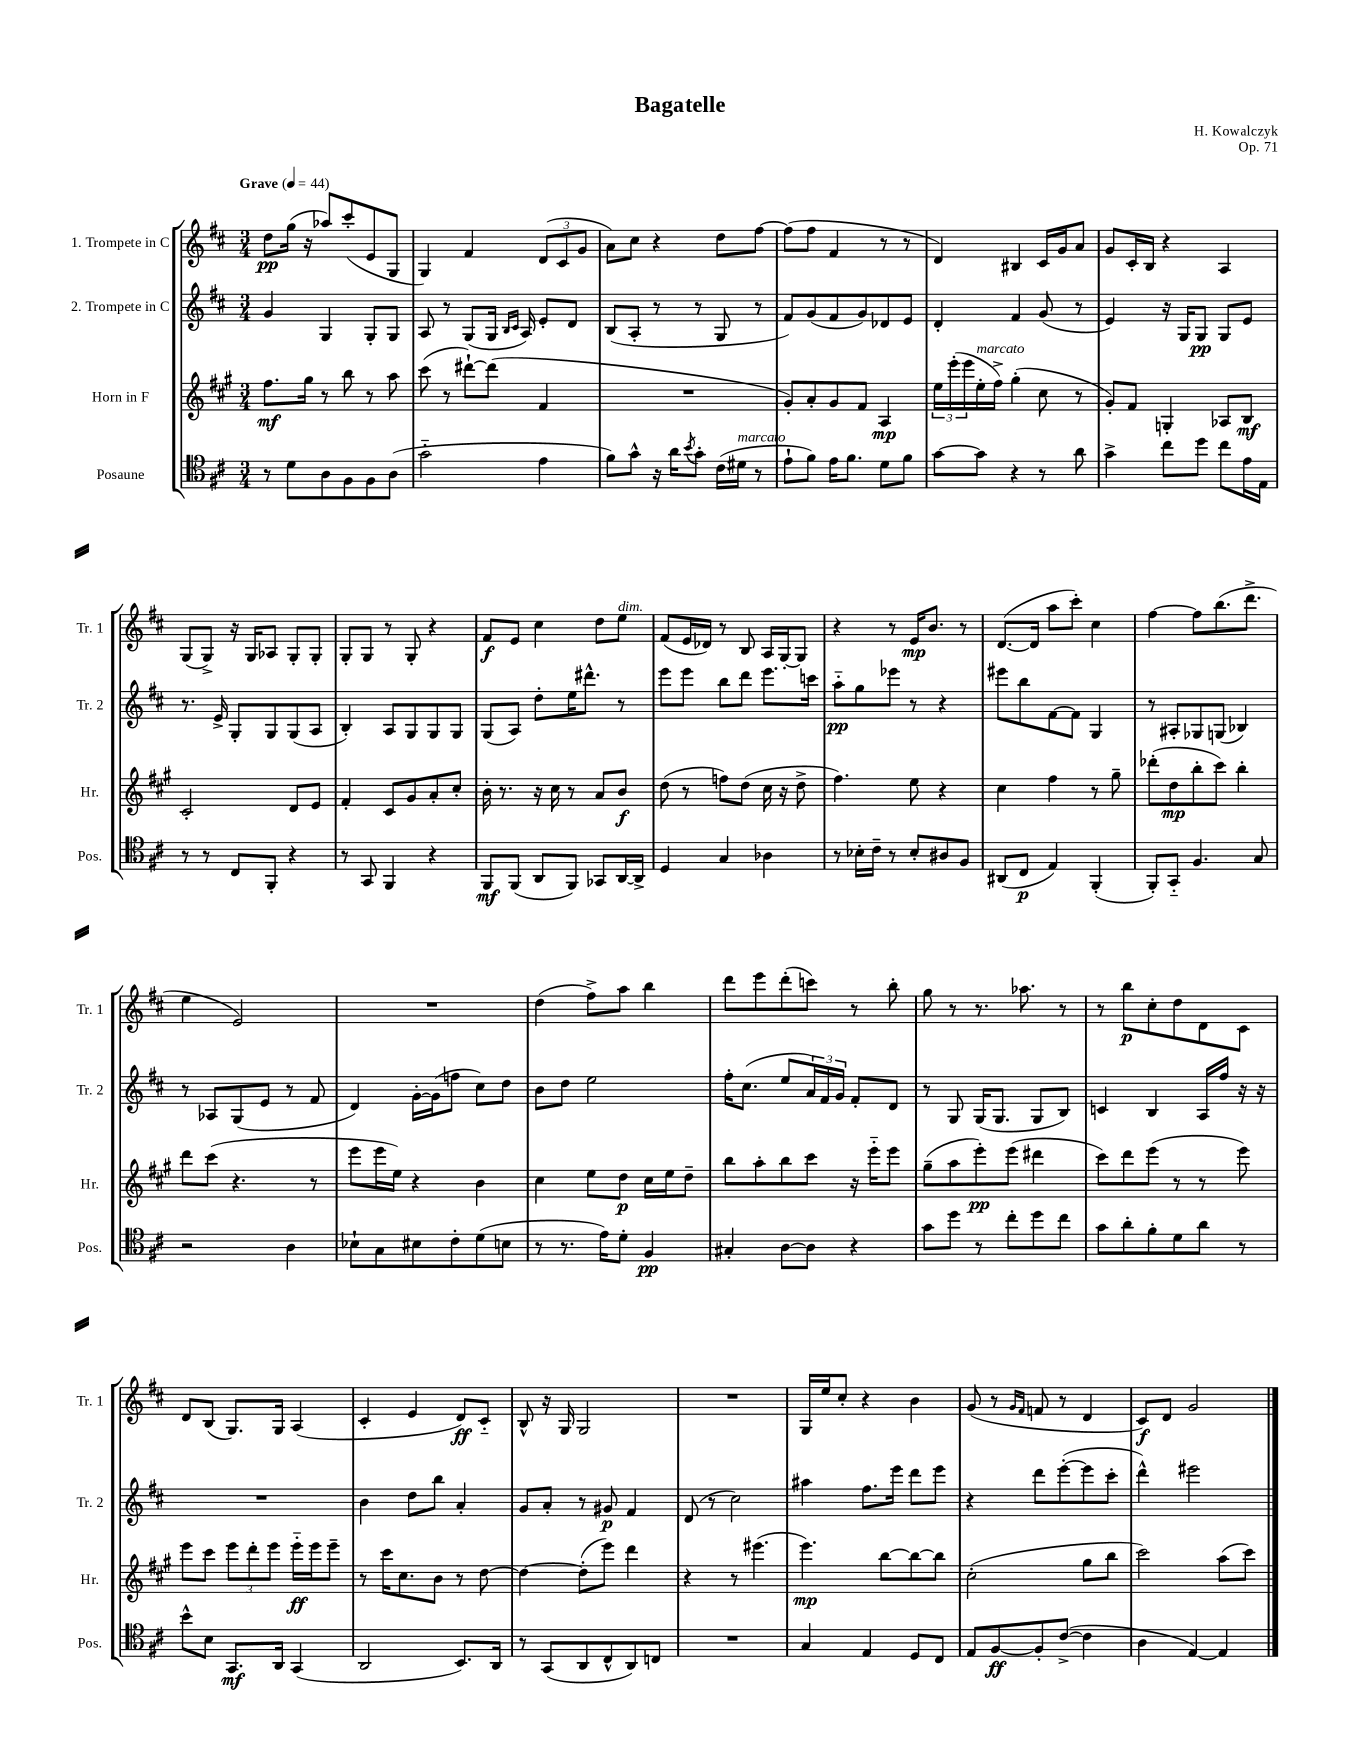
\header { title = "Bagatelle" composer = "H. Kowalczyk" opus = "Op. 71" }
<<
\new StaffGroup <<
\new Staff = "s0" \with { instrumentName = "1. Trompete in C" shortInstrumentName = "Tr. 1" } {
    \clef treble \key d \major \numericTimeSignature \time 3/4 \tempo "Grave" 4 = 44
    d''8\pp g''16( r16 aes''8) cis'''8-.( e'8 g8 |
    g4) fis'4 \tuplet 3/2 { d'8( cis'8 g'8 } |
    a'8) cis''8 r4 d''8 fis''8~ |
    fis''8( fis''8 fis'4 r8 r8 |
    d'4) bis4 cis'16 g'16 a'8 |
    g'8 cis'16-. b16 r4 a4 |
    g8( g8->) r16 g16 aes8 g8-. g8-. |
    g8-. g8 r8 g8-. r4 |
    fis'8\f e'8 cis''4 d''8 e''8^\markup { \italic "dim." } |
    fis'8( e'16 des'16) r8 b8 a16 g16~-. g8 |
    r4 r8 e'16\mp b'8. r8 |
    d'8.~( d'16 a''8 cis'''8-.) cis''4 |
    fis''4~ fis''8 b''8.( d'''8.-> |
    e''4 e'2) |
    R2. |
    d''4( fis''8->) a''8 b''4 |
    d'''8 e'''8 d'''8-.( c'''8) r8 b''8-. |
    g''8 r8 r8. aes''8. r8 |
    r8 b''8\p cis''8-. d''8 d'8 cis'8 |
    d'8 b8( g8.) g16 a4( |
    cis'4-. e'4 d'8\ff) cis'8-_ |
    b8-^ r16 g16 g2 |
    R2. |
    g16 e''16 cis''8-. r4 b'4 |
    g'8( r8 \grace { g'16 fis'16 } f'8 r8 d'4 |
    cis'8\f) d'8 g'2 \bar "|." |
}
\new Staff = "s1" \with { instrumentName = "2. Trompete in C" shortInstrumentName = "Tr. 2" } {
    \clef treble \key d \major \numericTimeSignature \time 3/4
    g'4 g4 g8-. g8 |
    a8 r8 g8( g16 \grace { b16 cis'16 } a16) e'8-. d'8 |
    b8( a8-. r8 r8 g8 r8 |
    fis'8) g'8( fis'8 g'8) des'8 e'8 |
    d'4-. fis'4 g'8( r8 |
    e'4) r16 g16 g8\pp g8 e'8 |
    r8. e'16-> g8-. g8 g8( a8 |
    b4-.) a8 g8 g8 g8 |
    g8( a8) d''8-. e''16 dis'''8.-^ r8 |
    e'''8 e'''8 b''8 d'''8 e'''8. c'''16 |
    a''8-_\pp g''8 ees'''8 r8 r4 |
    eis'''8 b''8 fis'8~ fis'8 g4 |
    r8 ais8-. ges8 g8( bes4) |
    r8 aes8 g8( e'8 r8 fis'8 |
    d'4) g'16~-. g'16( f''8 cis''8) d''8 |
    b'8 d''8 e''2 |
    fis''16-. cis''8.( e''8 \tuplet 3/2 { a'16) fis'16 g'16 } fis'8-. d'8 |
    r8 g8 g16( g8. g8 b8) |
    c'4 b4 a16 fis''16 r16 r16 |
    R2. |
    b'4 d''8 b''8 a'4-. |
    g'8 a'8-. r8 gis'8\p fis'4 |
    d'8( r8 cis''2) |
    ais''4 fis''8. e'''16 d'''8 e'''8 |
    r4 d'''8 e'''8~-.( e'''8 cis'''8-. |
    d'''4-^) eis'''2 \bar "|." |
}
\new Staff = "s2" \with { instrumentName = "Horn in F" shortInstrumentName = "Hr." } {
    \clef treble \key a \major \numericTimeSignature \time 3/4
    fis''8.\mf gis''16 r8 b''8 r8 a''8 |
    cis'''8( r8 dis'''8~-!) dis'''8( fis'4 |
    R2. |
    gis'8-.) a'8-. gis'8 fis'8 a4\mp |
    \tuplet 3/2 { e''16 e'''16-.( e'''16 } e''16-.^\markup { \italic "marcato" } fis''16->) gis''4-.( cis''8 r8 |
    gis'8-.) fis'8 g4-. aes8 b8\mf |
    cis'2-. d'8 e'8 |
    fis'4-. cis'8 gis'8 a'8-. cis''8-. |
    b'16-. r8. r16 cis''16 r8 a'8 b'8\f |
    d''8( r8 f''8) d''8( cis''16 r16 d''8-> |
    fis''4.) e''8 r4 |
    cis''4 fis''4 r8 gis''8-- |
    des'''8-.( d''8\mp b''8-. cis'''8) b''4-. |
    d'''8 cis'''8( r4. r8 |
    e'''8 e'''16 e''16) r4 b'4 |
    cis''4 e''8 d''8\p cis''16 e''16 d''8-- |
    b''8 a''8-. b''8 cis'''8 r16 e'''16-_ e'''8 |
    gis''8--( a''8 e'''8-.\pp) e'''8( dis'''4 |
    cis'''8) d'''8 e'''8( r8 r8 e'''8) |
    e'''8 cis'''8 \tuplet 3/2 { e'''8 d'''8-. e'''8 } e'''16-_\ff e'''16 e'''8-- |
    r8 cis'''16 cis''8. b'8 r8 d''8~ |
    d''4~ d''8-.( e'''8) d'''4 |
    r4 r8 eis'''4.( |
    e'''4.\mp) b''8~ b''8~ b''8 |
    cis''2-.( gis''8 b''8 |
    cis'''2) a''8( cis'''8) \bar "|." |
}
\new Staff = "s3" \with { instrumentName = "Posaune" shortInstrumentName = "Pos." } {
    \clef tenor \key d \major \numericTimeSignature \time 3/4
    r8 d'8 a8 fis8 fis8 a8( |
    g'2-_ e'4 |
    fis'8) g'8-^ r16 a'16 \acciaccatura { b'8 } g'8-. cis'16( dis'16^\markup { \italic "marcato" } r8 |
    e'8-! fis'8) e'16 fis'8. d'8 fis'8 |
    g'8~ g'8 r4 r8 a'8 |
    g'4-> cis''8 d''8 cis''8 e'16 e16 |
    r8 r8 cis8 fis,8-. r4 |
    r8 g,8 fis,4 r4 |
    fis,8\mf fis,8( a,8 fis,8) ges,8 a,16~ a,16-> |
    d4 g4 aes4 |
    r8 bes16-. cis'16-- r8 bes8-. ais8 fis8 |
    ais,8( cis8\p e4) fis,4-.( |
    fis,8-.) g,8-_ fis4. g8 |
    r2 a4 |
    bes8-! g8 bis8 cis'8-. d'8( b8 |
    r8 r8. e'16) d'8-. fis4\pp |
    gis4-. a8~ a8 r4 |
    g'8 d''8 r8 cis''8-. d''8 cis''8 |
    g'8 a'8-. fis'8-. d'8 a'8 r8 |
    b'8-^ b8 g,8.\mf a,16 g,4( |
    a,2 b,8.) a,16 |
    r8 g,8( a,8 cis8-^ a,8) c8 |
    R2. |
    g4 e4 d8 cis8 |
    e8 fis8~\ff fis8-. cis'8~->( cis'4 |
    a4 e4~) e4 \bar "|." |
}
>>
>>
\layout { \context { \Score \remove "Bar_number_engraver" } }
